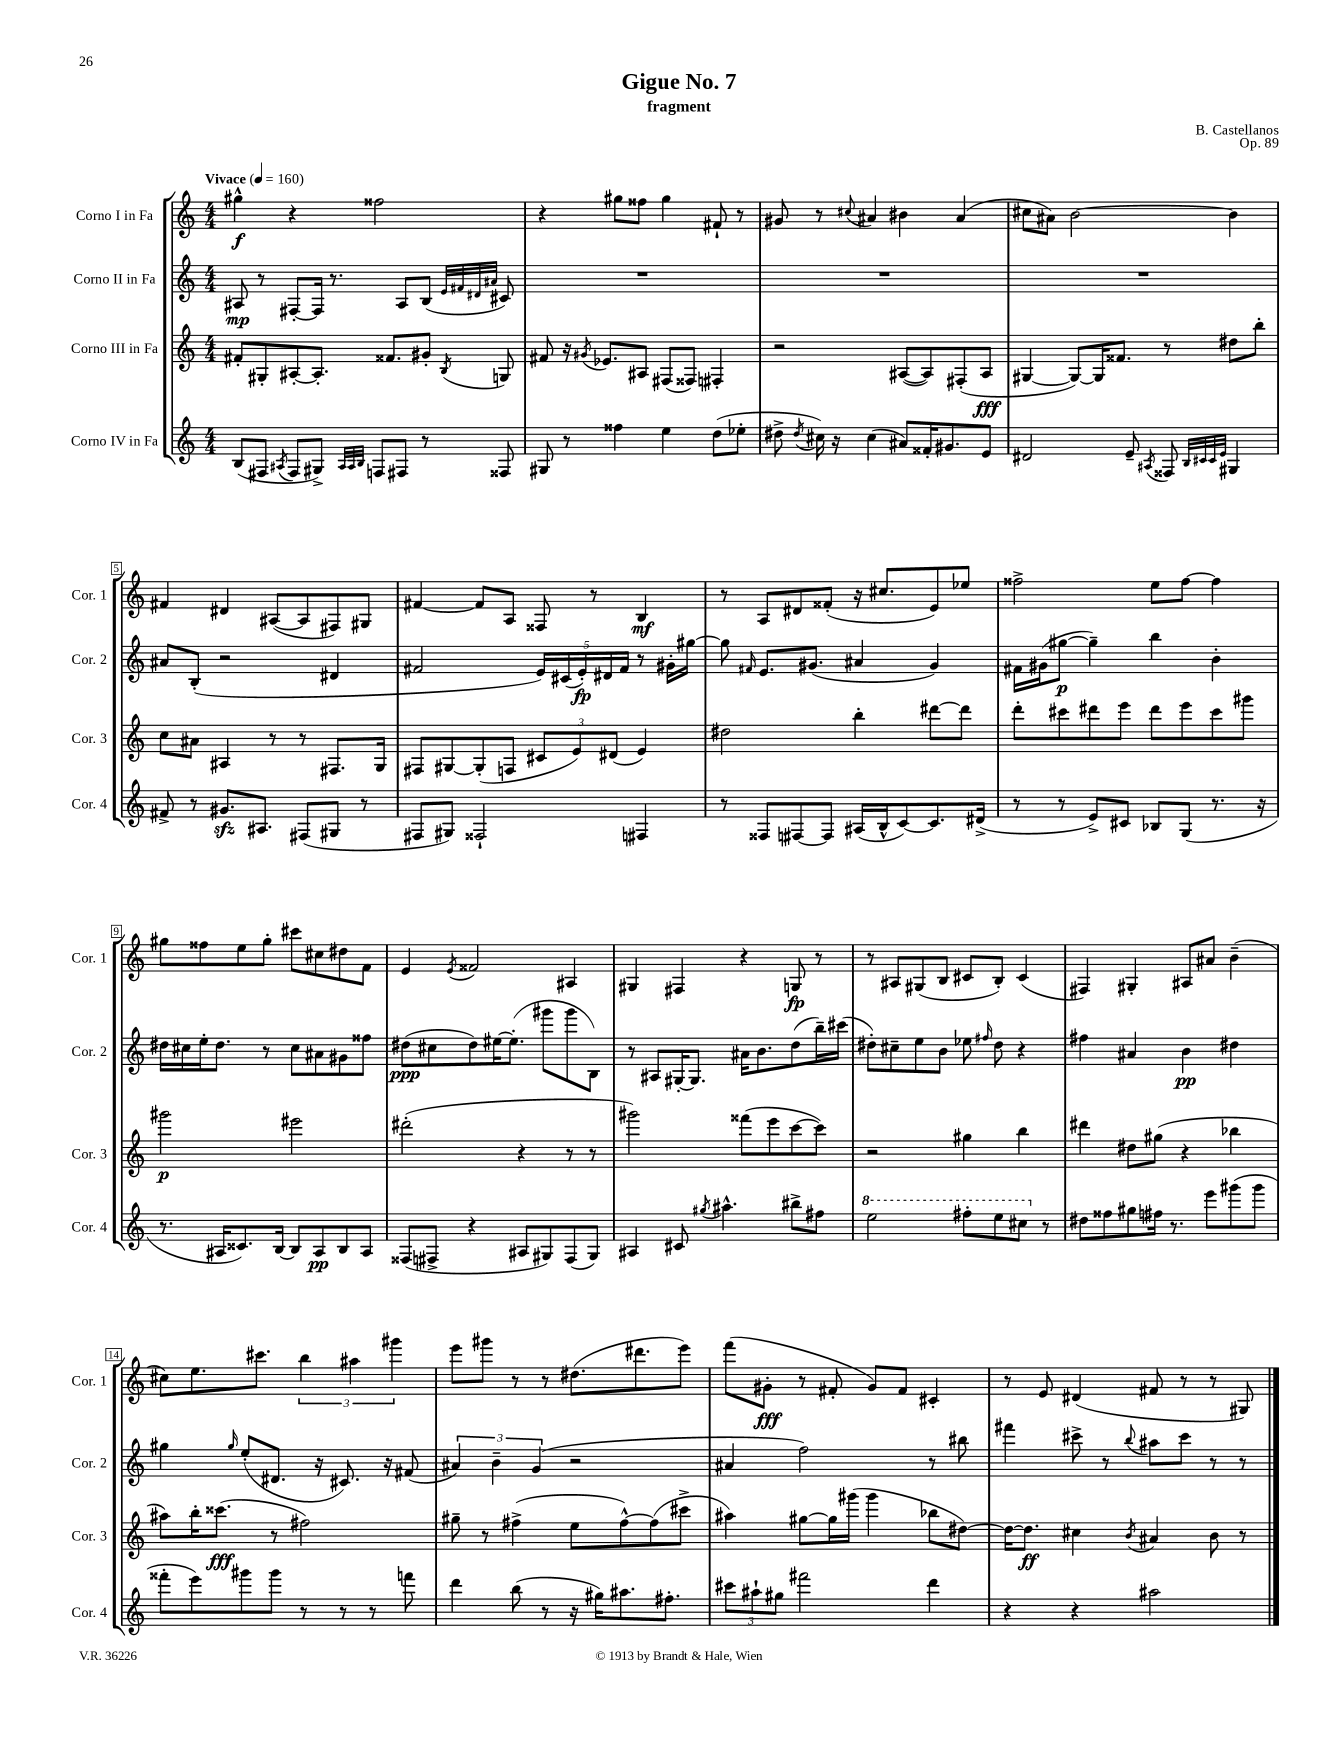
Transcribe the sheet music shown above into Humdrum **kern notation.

**kern	**dynam	**kern	**dynam	**kern	**dynam	**kern	**dynam
*part4	*part4	*part3	*part3	*part2	*part2	*part1	*part1
*staff4	*staff4	*staff3	*staff3	*staff2	*staff2	*staff1	*staff1
*I"Corno IV in Fa	*	*I"Corno III in Fa	*	*I"Corno II in Fa	*	*I"Corno I in Fa	*
*I'Cor. 4	*	*I'Cor. 3	*	*I'Cor. 2	*	*I'Cor. 1	*
*clefG2	*	*clefG2	*	*clefG2	*	*clefG2	*
*k[]	*	*k[]	*	*k[]	*	*k[]	*
*M4/4	*	*M4/4	*	*M4/4	*	*M4/4	*
*MM160	*	*MM160	*	*MM160	*	*MM160	*
=1	=1	=1	=1	=1	=1	=1	=1
!	!	!	!	!	!	!LO:TX:a:B:t=Vivace	!
(8B/L	.	8f#X'/L	.	8A#X/	mp	4gg#X^^\	f
8F#X/J	.	8G#X'/	.	8r	.	.	.
8qA#X/	.	.	.	.	.	.	.
8F#/L	.	[8A#X'/	.	[8F#X'/L	.	4r	.
8G#X^/J)	.	8.A#'/J]	.	16F#/Jk]	.	.	.
.	.	.	.	8.r	.	.	.
32qqA#/LLL	.	.	.	.	.	.	.
32qqA#/	.	.	.	.	.	.	.
32qqB/JJJ	.	.	.	.	.	.	.
8Fn/L	.	.	.	.	.	2ff##X\	.
.	.	8.f##X/L	.	.	.	.	.
8F#X/J	.	.	.	8A#/L	.	.	.
8r	.	8g#X'/J	.	(8B/J	.	.	.
.	.	.	.	32qqe/LLL	.	.	.
.	.	.	.	32qqf#X/	.	.	.
.	.	.	.	32qqd#X/	.	.	.
.	.	8qB/	.	32qqa#X/JJJ	.	.	.
8F##X/	.	8Gn/	.	8c#X/)	.	.	.
=2	=2	=2	=2	=2	=2	=2	=2
8G#X/	.	8f#X/	.	1r	.	4r	.
8r	.	16r	.	.	.	.	.
.	.	8qg#X/	.	.	.	.	.
.	.	8.e-X/L	.	.	.	.	.
4ff##X\	.	.	.	.	.	8gg#X\L	.
.	.	8A#X/J	.	.	.	8ff##X\J	.
4ee\	.	(8F#X/L	.	.	.	4gg#\	.
.	.	8F##X/J)	.	.	.	.	.
(8dd\L	.	4F#X'/	.	.	.	8f#X`/	.
8ee-X'\J	.	.	.	.	.	8r	.
=3	=3	=3	=3	=3	=3	=3	=3
8dd#X^\	.	2r	.	1r	.	8g#X/	.
8qdd#/	.	.	.	.	.	.	.
16cc#X\)	.	.	.	.	.	8r	.
16r	.	.	.	.	.	.	.
.	.	.	.	.	.	8qqcc#X/	.
(4cc#\	.	.	.	.	.	4a#X/	.
8a#X/L)	.	([8A#X/L	.	.	.	4b#X\	.
16f##X'/K	.	8A#/])	.	.	.	.	.
8.g#X/	.	.	.	.	.	.	.
.	.	(8F#X'/	.	.	.	(4a#/	.
8e/J	.	8A#/J	fff	.	.	.	.
=4	=4	=4	=4	=4	=4	=4	=4
2d#X/	.	[4G#X/	.	1r	.	8cc#X\L	.
.	.	.	.	.	.	8a#X\J)	.
.	.	8G#/L_)	.	.	.	[2b\	.
.	.	16G#/K]	.	.	.	.	.
.	.	8.f##X/J	.	.	.	.	.
8e~/	.	.	.	.	.	.	.
8qA#X/	.	.	.	.	.	.	.
8F##X/	.	8r	.	.	.	.	.
32qqB/LLL	.	.	.	.	.	.	.
32qqc#X/	.	.	.	.	.	.	.
32qqc#/	.	.	.	.	.	.	.
32qqe/JJJ	.	.	.	.	.	.	.
4G#X/	.	8dd#X\L	.	.	.	4b\]	.
.	.	8bb'\J	.	.	.	.	.
!!LO:LB:g=z
=5	=5	=5	=5	=5	=5	=5	=5
8f#X^/	.	8cc\L	.	8a#X/L	.	4f#X/	.
8r	.	8a#X\J	.	(8B'/J	.	.	.
8.g#Xzz/L	.	4A#X/	.	2r	.	4d#X/	.
8.A#X/J	.	.	.	.	.	.	.
.	.	8r	.	.	.	([8A#X/L	.
(8F#X/L	.	8r	.	.	.	8A#/]	.
8G#X/J	.	8.F#X/L	.	4d#X/	.	8F#X/)	.
8r	.	.	.	.	.	8G#X/J	.
.	.	16G/Jk	.	.	.	.	.
=6	=6	=6	=6	=6	=6	=6	=6
8F#X/L	.	8F#X/L	.	2f#X/	.	[4f#X/	.
8G#X/J)	.	[8G#X/	.	.	.	.	.
2F##X`/	.	(8G#'/]	.	.	.	8f#/L]	.
.	.	8Fn/J	.	.	.	8A/J	.
.	.	12c#X/L	.	20e/LL)	.	8F##X/	.
.	.	.	.	(20c#X/	.	.	.
.	.	12e/)	.	.	.	.	.
.	.	.	.	20e'/)	fp	.	.
.	.	.	.	.	.	8r	.
.	.	.	.	20d#X/	.	.	.
.	.	(12d#X/J	.	.	.	.	.
.	.	.	.	20f#/JJ	.	.	.
4F#X/	.	4e/)	.	8r	.	4B/	mf
.	.	.	.	16g#X'\LL	.	.	.
.	.	.	.	[16gg#X\JJ	.	.	.
=7	=7	=7	=7	=7	=7	=7	=7
8r	.	2dd#X\	.	8gg#\]	.	8r	.
.	.	.	.	16qqf#X/	.	.	.
8F##X/L	.	.	.	8.e/L	.	8A/L	.
[8F#X/	.	.	.	.	.	8d#X/	.
.	.	.	.	(8.g#X/J	.	.	.
8F#/J]	.	.	.	.	.	(8f##X'/J	.
(16A#X/LL	.	4bb'\	.	4a#X/	.	16r	.
16B^^/J	.	.	.	.	.	8.cc#X/L	.
[8c/)	.	.	.	.	.	.	.
8.c/]	.	[8ddd#X\L	.	4g#/)	.	8e/)	.
.	.	8ddd#\J]	.	.	.	8ee-X/J	.
(16d#X^/Jk	.	.	.	.	.	.	.
=8	=8	=8	=8	=8	=8	=8	=8
8r	.	8ddd'\L	.	16f#X\LL	.	2ff##X^\	.
.	.	.	.	(16g#X\J	.	.	.
8r	.	8ccc#X\	.	[8gg#X\J	p	.	.
8e^/L)	.	8ddd#X\	.	4gg#~\])	.	.	.
8c#X/J	.	8eee\J	.	.	.	.	.
8B-X/L	.	8ddd#\L	.	4bb\	.	8ee\L	.
(8G/J	.	8eee\	.	.	.	[8ff##\J	.
8.r	.	8ccc#\	.	4b'\	.	4ff##\]	.
.	.	8ggg#X\J	.	.	.	.	.
16r	.	.	.	.	.	.	.
!!LO:LB:g=z
=9	=9	=9	=9	=9	=9	=9	=9
8.r	.	2ggg#X\	p	16dd#X\LL	.	8gg#X\L	.
.	.	.	.	16cc#X\	.	.	.
.	.	.	.	16ee'\J	.	8ff##X\	.
16A#X/KL	.	.	.	8.dd#\J	.	.	.
8.c##X/)	.	.	.	.	.	8ee\	.
.	.	.	.	8r	.	8gg#'\J	.
[16B/Jk	.	.	.	.	.	.	.
8B/L]	.	2eee#X\	.	8cc#\L	.	8ccc#X\L	.
8A#/	pp	.	.	8a#X\	.	8cc#X\	.
8B/	.	.	.	8g#X\	.	8dd#X\	.
8A#/J	.	.	.	8ff##X\J	.	8f\J	.
=10	=10	=10	=10	=10	=10	=10	=10
(8F##X/L	.	(2ddd#X'\	.	(8dd#X\L	ppp	4e/	.
8F#X^/J	.	.	.	8cc#X\	.	.	.
.	.	.	.	.	.	8qe/	.
4r	.	.	.	8dd#\)	.	2f##X/	.
.	.	.	.	[16ee#X\K	.	.	.
.	.	.	.	(8.ee#'\J]	.	.	.
8A#X/L	.	4r	.	.	.	.	.
8G#X/)	.	.	.	8ggg#X\L	.	.	.
(8F#/	.	8r	.	8ggg#\	.	4A#X/	.
8G#/J)	.	8r	.	8B\J)	.	.	.
=11	=11	=11	=11	=11	=11	=11	=11
4A#X/	.	2ggg#X\)	.	8r	.	4G#X/	.
.	.	.	.	8A#X/L	.	.	.
8c#X/	.	.	.	[16G#X'/K	.	4F#X/	.
.	.	.	.	8.G#/J]	.	.	.
8qgg#X/	.	.	.	.	.	.	.
4.aa#X^^\	.	.	.	.	.	.	.
.	.	(8fff##X\L	.	16a#X\KL	.	4r	.
.	.	.	.	8.b\	.	.	.
.	.	8eee\	.	.	.	.	.
8bb#X^\L	.	[8ccc\	.	(8dd\	.	8Gn/	fp
8ff#X\J	.	8ccc\J])	.	16bb~\L)	.	8r	.
.	.	.	.	(16ccc#X\JJ	.	.	.
=12	=12	=12	=12	=12	=12	=12	=12
*8va	*	*	*	*	*	*	*
2eee\	.	2r	.	8dd#X'\L)	.	8r	.
.	.	.	.	8cc#X~\	.	8A#X/L	.
.	.	.	.	8ee\	.	(8G#X/	.
.	.	.	.	8b\J	.	8B/J	.
8fff#X'\L	.	4gg#X\	.	8ee-X\	.	8c#X/L	.
.	.	.	.	16qqff#X/	.	.	.
8eee\	.	.	.	8dd#\	.	8B'/J)	.
8ccc#X\J	.	4bb\	.	4r	.	(4c#/	.
*X8va	*	*	*	*	*	*	*
8r	.	.	.	.	.	.	.
=13	=13	=13	=13	=13	=13	=13	=13
8dd#X\L	.	4ddd#X\	.	4ff#X\	.	4F#X/)	.
8ff##X\	.	.	.	.	.	.	.
8gg#X\	.	8dd#X\L	.	4a#X/	.	4G#X'/	.
16ff#X\Jk	.	(8gg#X\J	.	.	.	.	.
8.r	.	.	.	.	.	.	.
.	.	4r	.	4b\	pp	8A#X/L	.
8eee\L	.	.	.	.	.	8a#X/J	.
(8ggg#X\	.	4bb-X\	.	4dd#X\	.	(4b~\	.
8ggg#\J	.	.	.	.	.	.	.
!!LO:LB:g=z
=14	=14	=14	=14	=14	=14	=14	=14
8fff##X'\L	.	8aa#X\L)	.	4gg#X\	.	8cc#X\L)	.
8eee\)	.	16bb'\K	.	.	.	8.ee\	.
.	.	(8.ccc##X\J	fff	.	.	.	.
.	.	.	.	16qqgg#/	.	.	.
8ggg#X\	.	.	.	(8ee'/L	.	.	.
.	.	.	.	.	.	8.ccc#X\J	.
8ggg#\J	.	8r	.	8.d#X/J	.	.	.
8r	.	2ff#X\)	.	.	.	6bb\	.
.	.	.	.	16r	.	.	.
8r	.	.	.	8.c#X/)	.	.	.
.	.	.	.	.	.	6aa#X\	.
8r	.	.	.	.	.	.	.
.	.	.	.	16r	.	.	.
.	.	.	.	.	.	6ggg#X\	.
8fffn\	.	.	.	(8f#X/	.	.	.
=15	=15	=15	=15	=15	=15	=15	=15
4ddd\	.	8gg#X~\	.	6a#X/)	.	8eee\L	.
.	.	8r	.	.	.	8ggg#X\J	.
.	.	.	.	6b~\	.	.	.
(8bb\	.	(4ff#X^\	.	.	.	8r	.
.	.	.	.	(6g/	.	.	.
8r	.	.	.	.	.	8r	.
16r	.	8ee\L	.	2r	.	(8.dd#X\L	.
16gg#X\KL)	.	.	.	.	.	.	.
8.aa#X\	.	[8ff#^^\)	.	.	.	.	.
.	.	.	.	.	.	8.ddd#X\	.
.	.	(8ff#\]	.	.	.	.	.
8.ff#X'\J	.	.	.	.	.	.	.
.	.	8ccc#X^\J	.	.	.	8eee\J)	.
=16	=16	=16	=16	=16	=16	=16	=16
12ccc#X\L	.	4aa#X\)	.	4a#X/	.	(8fff\L	.
12aa#X`\	.	.	.	.	.	.	.
.	.	.	.	.	.	8g#X'\J	fff
12gg#X\J	.	.	.	.	.	.	.
2fff#X\	.	[8gg#X\L	.	2ff\)	.	8r	.
.	.	16gg#\L]	.	.	.	8f#X'/	.
.	.	(16ggg#X\JJ	.	.	.	.	.
.	.	4ggg#\	.	.	.	8g#/L)	.
.	.	.	.	.	.	8f#/J	.
4ddd\	.	8bb-X\L	.	8r	.	4c#X'/	.
.	.	[8dd#X\J)	.	8bb#X\	.	.	.
=17	=17	=17	=17	=17	=17	=17	=17
4r	.	16dd#\KL_	.	4fff#X\	.	8r	.
.	.	8.dd#\J]	ff	.	.	.	.
.	.	.	.	.	.	8e/	.
4r	.	4cc#X\	.	8ccc#X^\	.	(4d#X/	.
.	.	.	.	8r	.	.	.
.	.	8qb/	.	8qqbb/	.	.	.
2aa#X\	.	4a#X/	.	8aa#X\L	.	8f#X/	.
.	.	.	.	8ccc#\J	.	8r	.
.	.	8b\	.	8r	.	8r	.
.	.	8r	.	8r	.	8G#X/)	.
==	==	==	==	==	==	==	==
*-	*-	*-	*-	*-	*-	*-	*-
